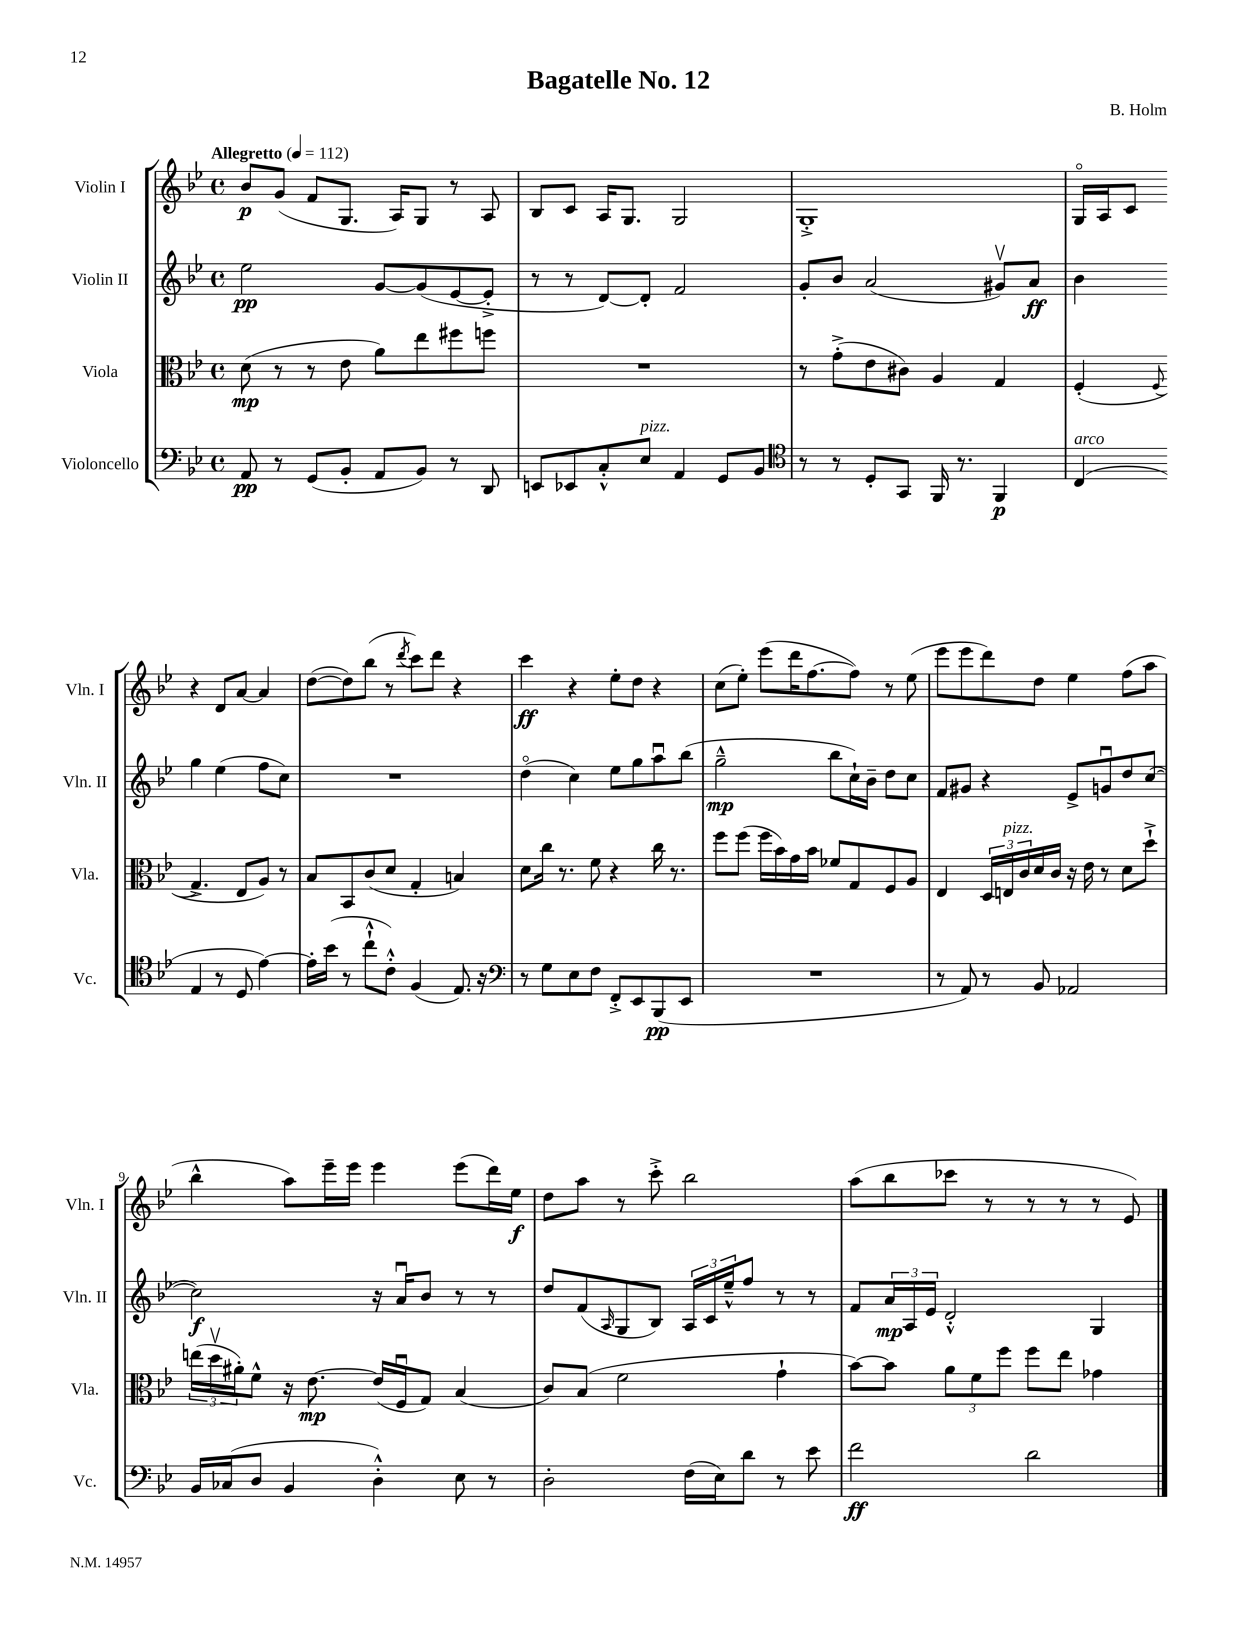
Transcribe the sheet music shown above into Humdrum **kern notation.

**kern	**kern	**kern	**kern
*staff4	*staff3	*staff2	*staff1
*clefF4	*clefC3	*clefG2	*clefG2
*k[b-e-]	*k[b-e-]	*k[b-e-]	*k[b-e-]
*M4/4	*M4/4	*M4/4	*M4/4
*met(c)	*met(c)	*met(c)	*met(c)
*MM112	*MM112	*MM112	*MM112
8AA	(8d	2ee-	8b-
8r	8r	.	(8g
(8GG	8r	.	8f
8BB-'	8e-	.	8.G
8AA	8a)	[8g	.
.	.	.	16A)
8BB-)	8ee-	(8g]	8G
8r	8ff#	[8e-	8r
8DD	8ff	8e-'^]	8A
=	=	=	=
8EE	1r	8r	8B-
8EE-	.	8r	8c
8C'^^	.	[8d)	16A
.	.	.	8.G
8E-	.	8d']	.
4AA	.	2f	2G
8GG	.	.	.
8BB-	.	.	.
=	=	=	=
*clefC4	*	*	*
8r	8r	8g'	1G'^
8r	(8g'^	8b-	.
8D'	8e-	(2a	.
8GG	8c#)	.	.
16FF	4A	.	.
8.r	.	.	.
4FF	4G	8g#v)	.
.	.	8a	.
=	=	=	=
(4C	(4F'	4b-	16Go
.	.	.	16A
.	.	.	8c
.	8qqF	.	.
4E-	4.G^	4gg	4r
8r	.	(4ee-	8d
8D	8E-	.	[8a
[4e-)	8A)	8ff	4a]
.	8r	8cc)	.
=	=	=	=
16e-']	8B-	1r	([8dd
(16b-	.	.	.
8r	8BB-	.	8dd])
8cc`^^	(8c	.	(8bb-
8c'^^)	8d	.	8r
.	.	.	8qddd
(4F	4G'	.	8ccc)
.	.	.	8ddd
8.E-)	4B)	.	4r
16r	.	.	.
=	=	=	=
*clefF4	*	*	*
8r	8d	(4ddo	4ccc
8G	16cc	.	.
.	8.r	.	.
8E-	.	4cc)	4r
8F	8f	.	.
8FF'^	4r	8ee-	8ee-'
8EE-	.	8gg	8dd
(8BBB-	16cc	8aau	4r
.	8.r	.	.
8EE-	.	(8bb-	.
=	=	=	=
1r	8ff	2gg~^^	(8cc
.	(8ff	.	8ee-')
.	16ff	.	(8eee-
.	16b-)	.	.
.	16g	.	16ddd
.	16b-	.	[8.ff
.	8f-	8bb-	.
.	8G	16cc`)	8ff])
.	.	16b-~	.
.	8F	8dd	8r
.	8A	8cc	(8ee-
=	=	=	=
8r	4E-	8f	8eee-
8AA)	.	8g#	8eee-
8r	24D	4r	8ddd)
.	24E	.	.
.	24c	.	.
8BB-	16d	.	8dd
.	16c	.	.
2AA-	16r	8e-^	4ee-
.	16e-	.	.
.	8r	8gu	.
.	8d	8dd	(8ff
.	8dd`^	([8cc	8aa
=	=	=	=
16BB-	(24ee	2cc])	4bb-^^
.	24ddv	.	.
(16C-	.	.	.
.	24a#')	.	.
8D	8f^^	.	.
4BB-	16r	.	8aa)
.	[8.e-	.	.
.	.	.	16eee-~
.	.	.	16eee-
4D'^^)	(16e-]	16r	4eee-
.	16Fu	16au	.
.	8G)	8b-	.
8E-	(4B-	8r	(8eee-
8r	.	8r	16ddd)
.	.	.	16ee-
=	=	=	=
2D'	8c)	8dd	8dd
.	(8B-	(8f	8aa
.	.	16qqA	.
.	2f	8G	8r
.	.	8B-)	8ccc'^
(16F	.	24A	2bb-
.	.	24c	.
16E-)	.	.	.
.	.	24ee-~^^	.
8d	.	8ff	.
8r	4g`	8r	.
8e-	.	8r	.
=	=	=	=
2f	[8b-)	8f	(8aa
.	8b-]	24a	8bb-
.	.	24A	.
.	.	24e-	.
.	12a	2d'^^	8ccc-
.	12f	.	.
.	.	.	8r
.	12ff	.	.
2d	8ff	.	8r
.	8ee-	.	8r
.	4g-	4G	8r
.	.	.	8e-)
==	==	==	==
*-	*-	*-	*-
